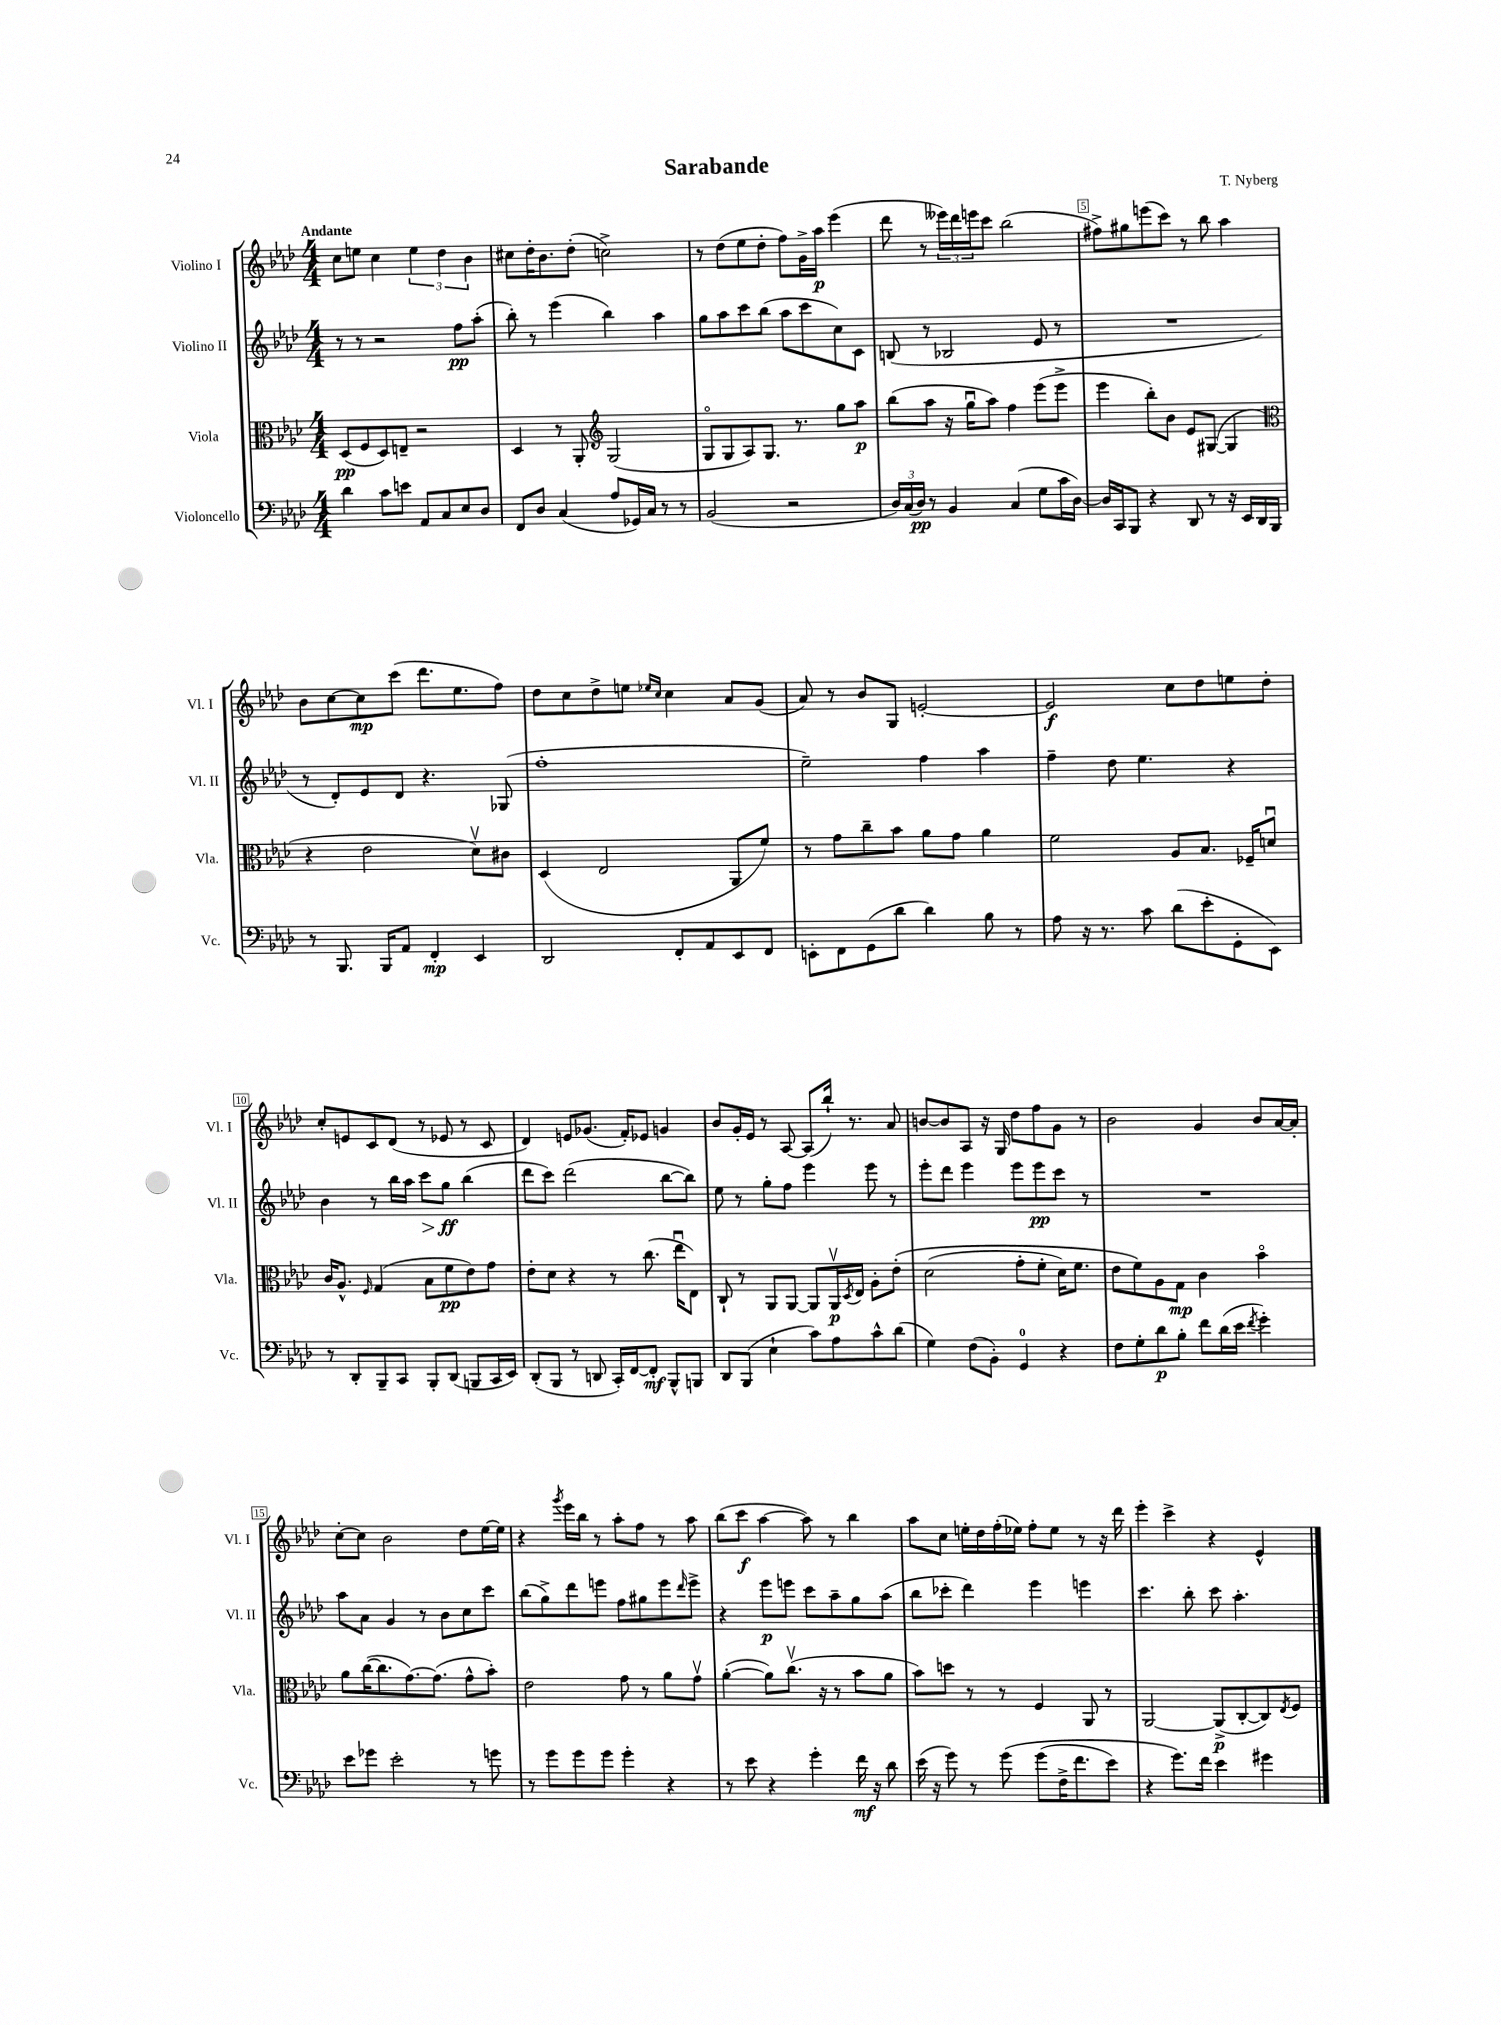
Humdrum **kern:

**kern	**kern	**kern	**kern
*staff4	*staff3	*staff2	*staff1
*clefF4	*clefC3	*clefG2	*clefG2
*k[b-e-a-d-]	*k[b-e-a-d-]	*k[b-e-a-d-]	*k[b-e-a-d-]
*M4/4	*M4/4	*M4/4	*M4/4
4d-	(8D-	8r	8cc
.	8F	8r	8ee
8c	8D-)	2r	4cc
8e	8E~	.	.
8AA-	2r	.	6ee
8C	.	.	.
.	.	.	6dd-
8E-	.	8ff	.
.	.	.	6b-
8D-	.	(8aa-'	.
=	=	=	=
8FF	4D-	8bb-')	8cc#
8D-	.	8r	16dd-'
.	.	.	8.b-
(4C	8r	(4eee-	.
.	8AA-'	.	(8dd-'
*	*clefG2	*	*
8A-	(2G	4bb-)	2cc^)
16GG-)	.	.	.
16C	.	.	.
8r	.	4aa-	.
8r	.	.	.
=	=	=	=
(2BB-	8Go	8gg	8r
.	8G	8aa-	(8dd-
.	8A-)	8ccc	8ee-
.	8.G	(8bb-	8dd-'
2r	.	8aa-	8ff)
.	8.r	.	.
.	.	8ccc	16g^
.	.	.	16aa-
.	8gg	8cc)	(4eee-
.	8aa-	8c	.
=	=	=	=
24D-)	(8bb-	(8B	8ddd-
(24C	.	.	.
24D-)	.	.	.
8r	8aa-	8r	8r
4BB-	16r	2B-	24eee--)
.	.	.	24ddd-
.	16ggu	.	.
.	.	.	24eee
.	8aa-)	.	8ccc
(4C	4ff	.	(2bb-
8G	(8eee-	8e-	.
16c	8eee-^	8r	.
[16D-)	.	.	.
=	=	=	=
16D-]	4eee-	1r	8ff#^)
16CC	.	.	.
8BBB-	.	.	8gg#
4r	8bb-')	.	(8eee
.	8b-	.	8ccc)
8DD-	8e-	.	8r
8r	([8G#	.	8bb-
16r	4G#]	.	4aa-
16EE-	.	.	.
16DD-	.	.	.
16BBB-	.	.	.
=	=	=	=
*	*clefC3	*	*
8r	4r	8r	8b-
8.BBB-	.	8d-')	[8cc
.	2e-	8e-	8cc]
16BBB-	.	.	.
8AA-	.	8d-	(8ccc
4FF'	.	4.r	8.ddd-
.	.	.	8.ee-
4EE-	8d-v)	.	.
.	8c#	(8G-	8ff)
=	=	=	=
2DD-	(4D-	1ff'	8dd-
.	.	.	8cc
.	2E-	.	8dd-^
.	.	.	8ee
.	.	.	16qqee-
.	.	.	16qqcc
8FF'	.	.	4cc
8AA-	.	.	.
8EE-	8AA-	.	8a-
8FF	8f)	.	(8g
=	=	=	=
8EE'	8r	2ee-~)	8a-)
8FF	8g	.	8r
(8GG	8cc~	.	8b-
8d-	8b-	.	8G
4d-)	8a-	4ff	[2e'
.	8g	.	.
8B-	4a-	4aa-	.
8r	.	.	.
=	=	=	=
8A-	2f	4ff~	2e]
16r	.	.	.
8.r	.	.	.
.	.	8dd-	.
8c	.	4.ee-	.
(8d-	8A-	.	8cc
8e-'	8.B-	.	8dd-
8GG'	.	4r	8ee
.	16F-~	.	.
8EE-)	8du	.	8dd-'
=	=	=	=
8r	16c	4b-	8cc'
.	8.A-^^	.	.
8DD-'	.	.	8e
.	16qqF	.	.
8BBB-~	(4G	8r	8c
8CC	.	16bb-	(8d-
.	.	16aa-	.
8BBB-'	8B-	8ccc	8r
(8DD-	8f	8gg	8e-
8BBB	8e-)	(4bb-	8r
16CC	8g	.	8c
16EE-)	.	.	.
=	=	=	=
(8DD-'	8e-'	8ddd-	4d-)
8BBB-	8d-	8ccc)	.
8r	4r	(2ddd-	8e
8DD	.	.	(8.g-
16CC')	8r	.	.
[16FF	.	.	16f')
8FF']	(8.cc	.	8e-
8BBB-^^	.	[8bb-	4g
.	16ee-u	.	.
8BBB	8E-)	8bb-])	.
=	=	=	=
8DD-	8C`	8ee-	8b-
(8BBB-	8r	8r	16g'
.	.	.	16e-
4E-`	8AA-	8gg'	8r
.	[8AA-	8ff	[8A-
8c)	8AA-]	4eee-	(8A-]
8A-	16AA-v	.	16bb-`)
.	8qD-	.	.
.	16E-	.	8.r
8c^^	8A-'	8eee-	.
(8d-	&(8e-'	8r	8a-
=	=	=	=
4G)	(2d-	8eee-'	[8b
.	.	8ddd-	8b]
(8F	.	4eee-	8A-
8BB-')	.	.	16r
.	.	.	16G
4GG	8g'	8eee-	8dd-
.	8f'	8eee-	8ff
4r	16d-)	8ccc	8g
.	8.f	.	.
.	.	8r	8r
=	=	=	=
8F	8e-	1r	2b-
8G'	8f&)	.	.
8d-	8A-	.	.
8B-'	8G	.	.
8f	4c	.	4g
(16d-	.	.	.
16e-	.	.	.
8qf	.	.	.
4g')	4b-o	.	8b-
.	.	.	[16a-
.	.	.	16a-']
=	=	=	=
8e-	8a-	8aa-	[8cc'
8g-	([16cc	8a-	8cc]
.	8.cc]	.	.
2e-'	.	4g	2b-
.	[8.g)	.	.
.	.	8r	.
.	(8.g]	.	.
.	.	8b-	.
8r	8g^^	8cc	8dd-
8g	8b-')	8ccc	[16ee-
.	.	.	16ee-]
=	=	=	=
8r	2e-	(8bb-	4r
8g	.	8gg^)	.
.	.	.	8qggg
8g	.	8ddd-	16eee-
.	.	.	16bb-
8g	.	8eee	8r
4g'	8g	8ff	8aa-'
.	8r	8gg#	8ff
4r	8a-	8eee	8r
.	.	16qqddd-	.
.	8gv	8eee^	8aa-
=	=	=	=
8r	([4a-'	4r	(8bb-
8e-	.	.	8ccc
4r	8a-])	8eee-	[4aa-
.	(8.ccv	8eee	.
4g'	.	8ccc	8aa-])
.	16r	.	.
.	8r	8aa-~	8r
16f	8b-	8gg	4bb-
16r	.	.	.
8d-	8a-	(8aa-	.
=	=	=	=
(16e-	8b-)	8bb-	8aa-
16r	.	.	.
8g)	8dd	8ccc-'	8cc
8r	8r	4ddd-)	16ee'
.	.	.	16dd-
&(8g	8r	.	(16ff'
.	.	.	16ee-)
(8g	4F	4eee-	8ff'
16F^	.	.	8ee-
8.f	.	.	.
.	8AA-	4eee	8r
8e-)	8r	.	16r
.	.	.	16ddd-
=	=	=	=
4r	[2AA-	4.ccc	4eee-'
8.g&)	.	.	4ccc^
.	.	8bb-'	.
16f	.	.	.
4e-	(8AA-^]	8ccc	4r
.	[8C'	4.aa-'	.
4g#	8C])	.	4e-^^
.	8qE-	.	.
.	8F	.	.
==	==	==	==
*-	*-	*-	*-
